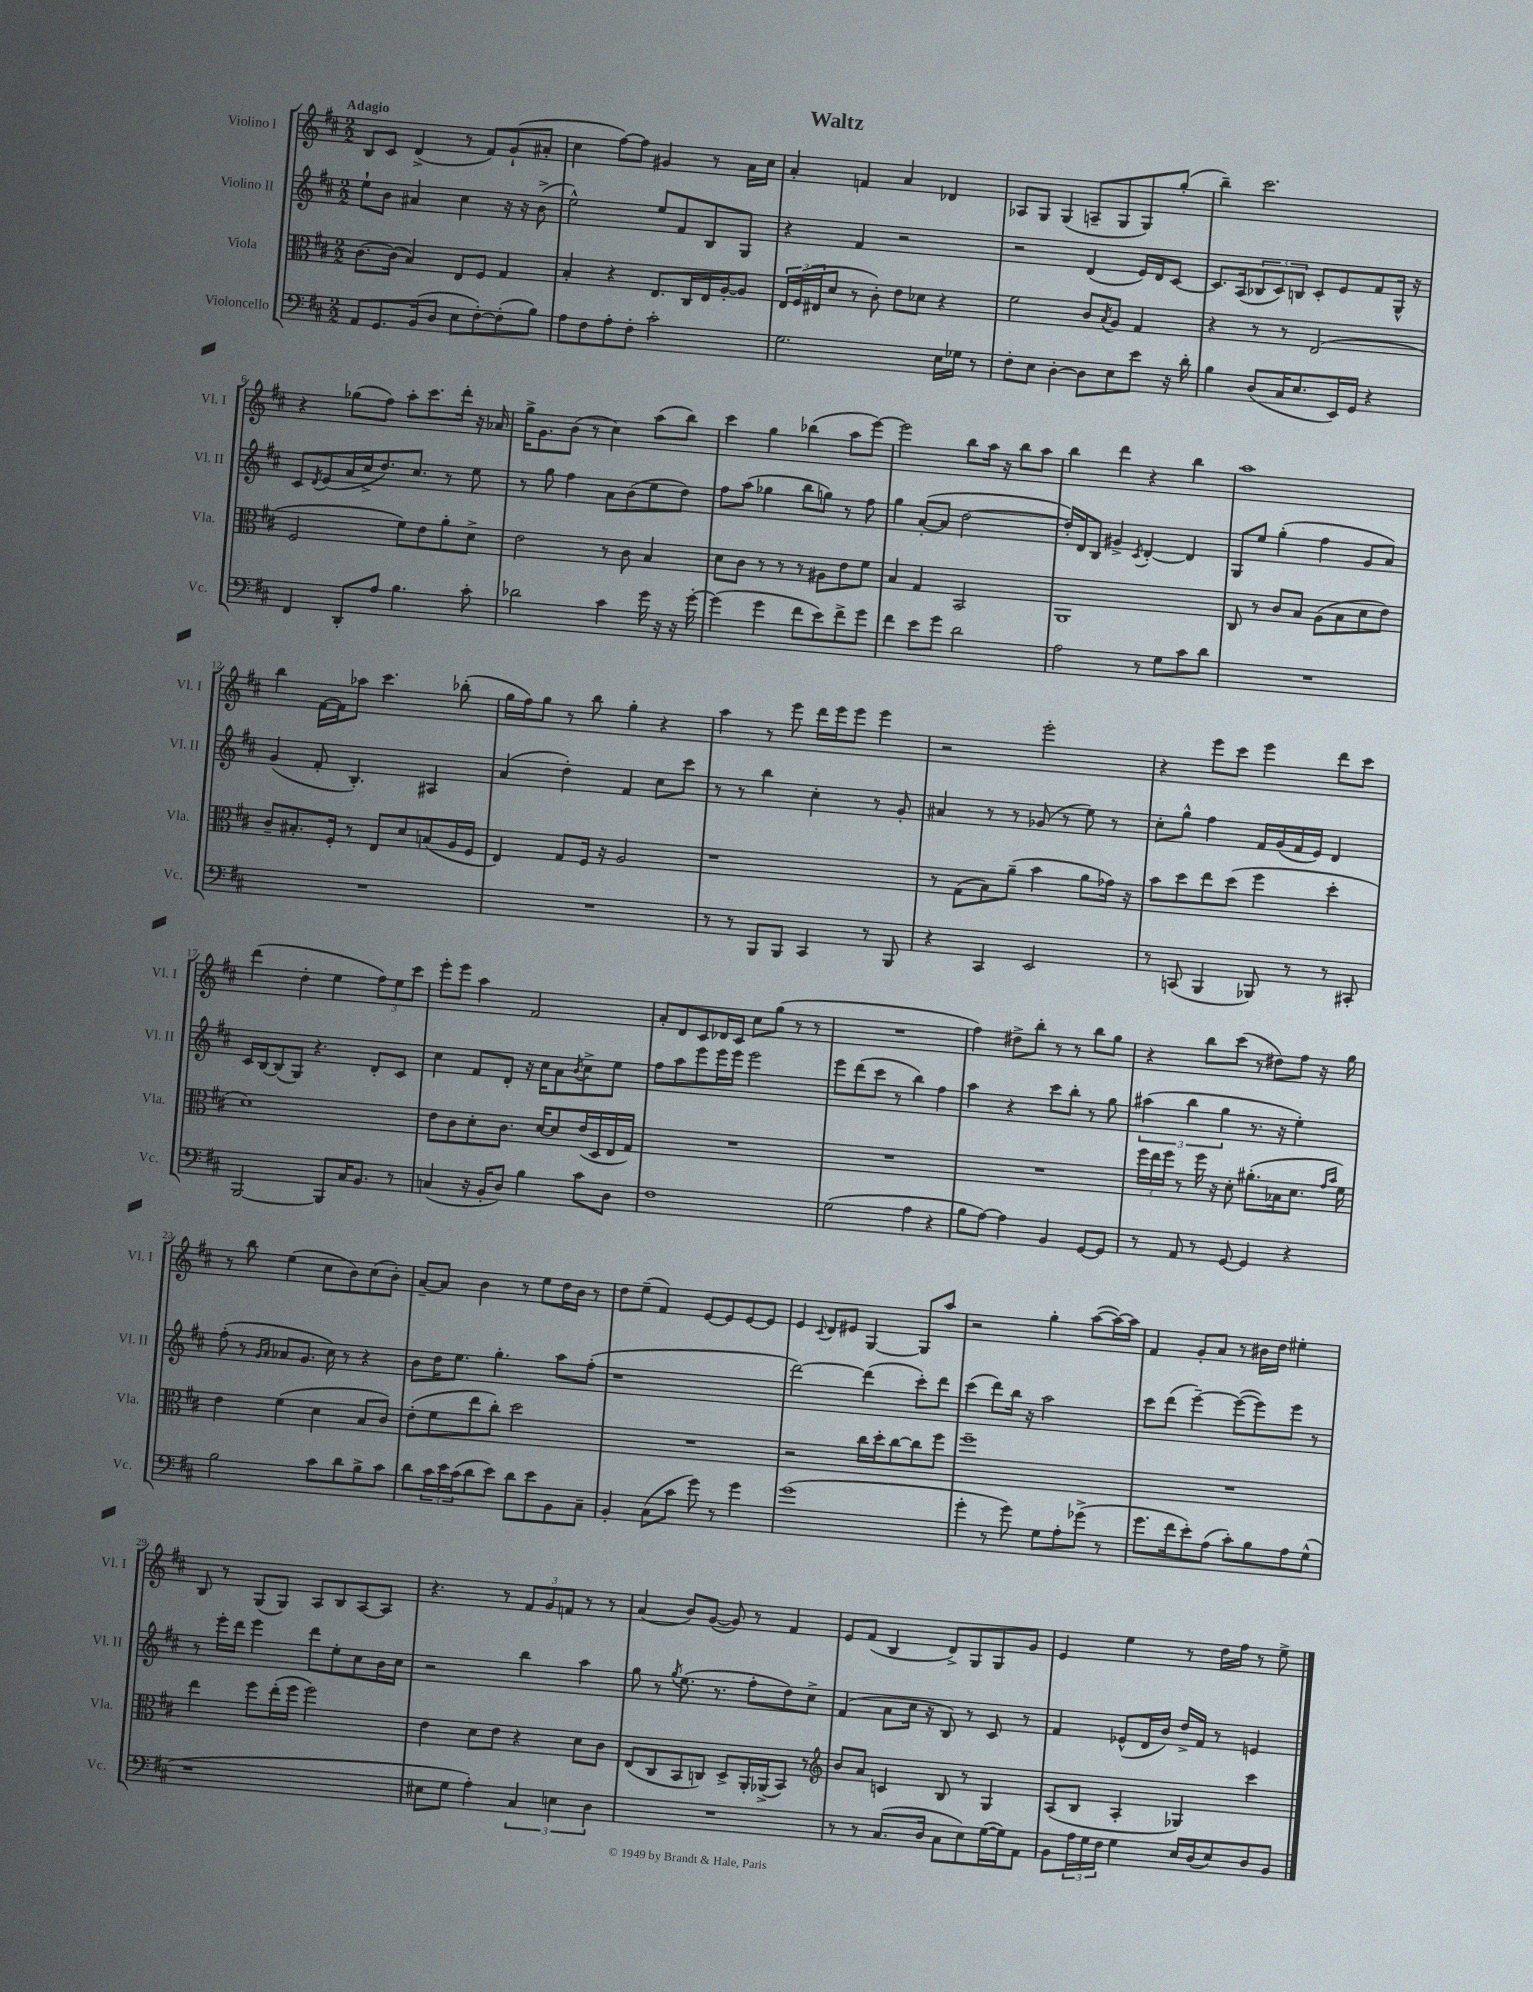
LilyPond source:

\header { title = "Waltz" }
<<
\new StaffGroup <<
\new Staff = "s0" \with { instrumentName = "Violino I" shortInstrumentName = "Vl. I" } {
    \clef treble \key d \major \numericTimeSignature \time 2/2 \tempo "Adagio"
    b8 cis'8 d'4->( r8 fis'8) g'8-!( ais'8-. |
    cis''4 fis''8~) fis''8 gis'4 r8 a'16 cis''16 |
    a'4-. f'4 a'4 des'4 |
    aes8 g8 g4( a8-- g8 g8) g''8-.( |
    b''4--) cis'''2. |
    r4 ges''8( fis''8) a''8-. cis'''8. d'''16-. r16 aes'16 |
    g''16-> g'8. b'8( r8 cis''4) a''8( b''8) |
    cis'''4 g''4 bes''4( a''8 e'''8~) |
    e'''2 b''8 a''16 r16 b''8 a''8 |
    b''4 d'''4 r4 b''4 |
    a''1 |
    b''4 fis'16~ fis'16 aes''8 cis'''4. bes''8-.( |
    g''16 fis''16) g''8 r8 b''8 g''4-. r4 |
    a''4 r8 e'''8 d'''16 e'''16 e'''8 e'''4 |
    r2 e'''2-. |
    r4 e'''8 cis'''8 e'''4 d'''8 cis'''8 |
    d'''4( d''4-. e''4 \tuplet 3/2 { fis''8) e''8 cis'''8 } |
    e'''8-. e'''8 a''4 fis'2 |
    a'8-. d'8 cis'8 des'16 cis'16 cis''8 g''8( r8 r8 |
    R1 |
    fis''4) dis''8-> b''8-. r8 r8 b''8 g''8 |
    r4 b''8 cis'''8( r8 dis''8) fis''8 r16 g''16 |
    r8 b''8 e''4( cis''8 b'8) cis''8( b'8-.) |
    a'8~-- a'8 b'4 r8 e''8 d''16 b'16 r8 |
    d''8 e''8--( fis'4) e'8~ e'8 e'8~ e'8 |
    e'4 \appoggiatura { cis'8 } d'8 eis'8 g4~ g8 a''8 |
    r2 g''4-. a''8~( a''16~) a''16 |
    fis'4 g'8-. a'8 r8 bis'16 d''16 eis''4-. |
    b8 r8 g8( g8) a8 b8 a8~ a8 |
    r4. r8 \tuplet 3/2 { fis'8 g'8 f'8 } r8 r8 |
    a'4( b'8) g'8~( g'8) r8 fis'4 |
    e'8 fis'8( b4 d'8->) g8 g8 g'8 |
    e'4 e''4 r8 d''16 fis''16 r8 e''8-> \bar "|." |
}
\new Staff = "s1" \with { instrumentName = "Violino II" shortInstrumentName = "Vl. II" } {
    \clef treble \key d \major \numericTimeSignature \time 2/2
    e''8-! b'8 ais'4 cis''4 r16 r16 b'8->( |
    e''2-^) e''8 fis'8 b8 g8 |
    r4 fis'4 r2 |
    r2 d'4( e'16) d'16 cis'8~ |
    cis'8. a16( \tuplet 3/2 { bes8 cis'8) b8 } cis'8-. e'8 fis'8 g16-^ r16 |
    cis'8 \acciaccatura { d'8 } e'8( a'16 cis''16-> d''8.) cis''8. r8 e''8 |
    r8 g''8 fis''4 a'8 b'8( e''8 d''8) |
    fis''8 a''8( ges''4 b''8 g''8) r8 fis''8 |
    g''4 a'8~-.( a'8 d''2~ |
    d''16-.) d'16 b8 gis'4-> \acciaccatura { cis'8 } d'4~-. d'4 |
    g8 e''8 g''4-.( fis''4 g'8 a'8) |
    g'4( fis'8-. b4.-.) ais4 |
    a'4( d''4-.) fis'4 cis''8 cis'''8 |
    r8 r8 b''4 cis''4-. r8 g'8-. |
    ais'4 r8 r8 ges'8( r8 e''8) r8 |
    cis''8-. g''8-^ fis''4 fis'16 g'16( fis'16 e'16) d'4 |
    cis'16 b16~ b8( g8) r4. d'8-. cis'8 |
    cis''4 fis'8 d'8-. r16 cis''16 a'8 \acciaccatura { b'8 } cis''8-> e''8 |
    fis''8 a''8 e'''8 e'''16 e'''16 e'''2 |
    e'''8 d'''8( cis'''8 r8 b''4) fis''4 |
    a''4 r4 cis'''8 b''8-. r8 g''8 |
    \tuplet 3/2 { ais''4( b''4 g''4 } r8. r16 e''4-.) |
    fis''8-.( r8 \grace { g'16 a'16 } aes'8 g'8. cis''16) r8 r4 |
    b'8 d''16 e''8. g''4.-. a''8 fis''8-.( |
    r1 |
    d'''2~) d'''4( cis'''8-.) d'''8 |
    cis'''4( d'''8) b''16 r16 a''2 |
    cis'''8 d'''8( e'''4~--) e'''8~( e'''8) e'''8 r8 |
    r8 e'''16-. d'''16 e'''4 d'''8 e''8-. cis''8 b'16 cis''16 |
    r2 b''4 a''4 |
    g''8 r8 \acciaccatura { g''8 } e''8.( r8. fis''8-. d''8) cis''8-> |
    fis'4( a'8 cis''16 r16 b8) r8 cis'8 r8 |
    fis'4 ees'8-^( d'16 b'16) d''16-> fis'16 r8 e'4 \bar "|." |
}
\new Staff = "s2" \with { instrumentName = "Viola" shortInstrumentName = "Vla." } {
    \clef alto \key d \major \numericTimeSignature \time 2/2
    cis'8.~ cis'16( b4) e8 fis8 g4 |
    b4-. r4 e8. cis16 e16 a16~-. a8 |
    \tuplet 3/2 { e16 fis16( eis16 } d'8 r8 cis'8-.) e'8 des'8 r4 |
    fis'2 cis'8 \acciaccatura { b8 } a8 g4 |
    r4 r8 r8 e2( |
    fis2 fis'8) e'8 a'8-. d'8-> |
    e'2 r8 cis'8 b4 |
    d'8 cis'8 r8 r8 r8 ais8 e'8 fis'8 |
    b4 g4 b,2 |
    a,1 |
    cis8 r8 cis'8 b8 a8( b8 d'8 e'8) |
    cis'8-- bis8.-. fis16-. r8 e8 d'8 b8( a16 fis16 |
    e4) g8 fis16 r16 a2 |
    r1 |
    r8 g8( b8) a'8--( b'4 a'8 ges'16) r16 |
    b'8 d''8 e''8 d''8( fis''4 d''4-. |
    d'1) |
    e'8 cis'8 d'8-. cis'8. d'16~ d'8 e'16( d16 e16 g16) |
    R1 |
    R1 |
    R1 |
    \tuplet 3/2 { fis''16 e''16 fis''16 } r8 fis''16 r16 d'8-. ais'8.-.( bes16 d'8. \grace { g'16 b'16 } fis'16) |
    e'4 fis'4( d'4 b8 cis'8) |
    e'8-.( fis'8 e''8 cis''8-.) d''2 |
    R1 |
    r2 cis''16 d''16-. cis''8~ cis''8 fis''8 |
    fis''1-- |
    R1 |
    e''4 fis''8 e''16-.( fis''16 fis''2) |
    e'4 d'8 e'8 r4 d'8 cis'8 |
    e8( cis8 b,8 c8) d8-> a,16-. aes,16->( b,8) r8 |
    \clef treble b'8 a'8 c'4 b8 r8 g4 |
    a8( b8 a4-. ges4) cis'''4 \bar "|." |
}
\new Staff = "s3" \with { instrumentName = "Violoncello" shortInstrumentName = "Vc." } {
    \clef bass \key d \major \numericTimeSignature \time 2/2
    a,8 g,8. b,16( d8 e8 fis8~-.) fis8-.( b8) |
    a8 fis8 a8-. fis8-. cis'2-. |
    g2. e16 ges16 r8 |
    fis8-. e8 d4~-. d8 e8 e'8 r16 d'16-. |
    b4 d8( cis16 e8. e,16) g,16 r4 |
    fis,4 d,8-. a8 b4. cis'8-. |
    des'2 cis'4 g'16 r16 r16 g'16~-. |
    g'4( g'4 fis'8 e'8) fis'8-> g'8 |
    fis'4 e'8 g'8 d'2 |
    a2 r8 g8 cis'8 d'8 |
    R1 |
    R1 |
    R1 |
    r8 r8 b,,8 b,,8 cis,4 r8 b,,8 |
    r4 cis,4 e,2 |
    r8 c,8( b,,4 bes,,8) r8 r8 cis,8-. |
    b,,2~ b,,8 cis16 b,8. r8 |
    c4( r16 b,16-. d8) b4 cis'8 d8 |
    fis1 |
    g2( a4 r4 |
    b8 a8~) a4 b,4 g,8~ g,8 |
    r8 a,8 r8 g,8~ g,4 r4 |
    b2 cis'8 d'8 b8-> cis'8 |
    d'8 \tuplet 3/2 { cis'16 e'16 cis'16( } d'8 e'8) d'8 e'8 b,8 cis8-- |
    b,4-. cis8( cis'8 g'8) r8 g'4 |
    g'1( |
    g'4-. r8 g'8) g8 a8-. ges'8->( r8 |
    g'8. fis'16 e'8-.) a8( cis'8-.) b8 a8 g8-^( |
    r1 |
    eis8 g8 a4-.) \tuplet 3/2 { cis4 e4 d4 } |
    R1 |
    r8 r8 cis8.( d16 cis8 e8) g16~( g16) a,8 |
    b,8 \tuplet 3/2 { a16 g16 fis16 } g4 e16 d16( e8) d8 b,8 \bar "|." |
}
>>
>>
